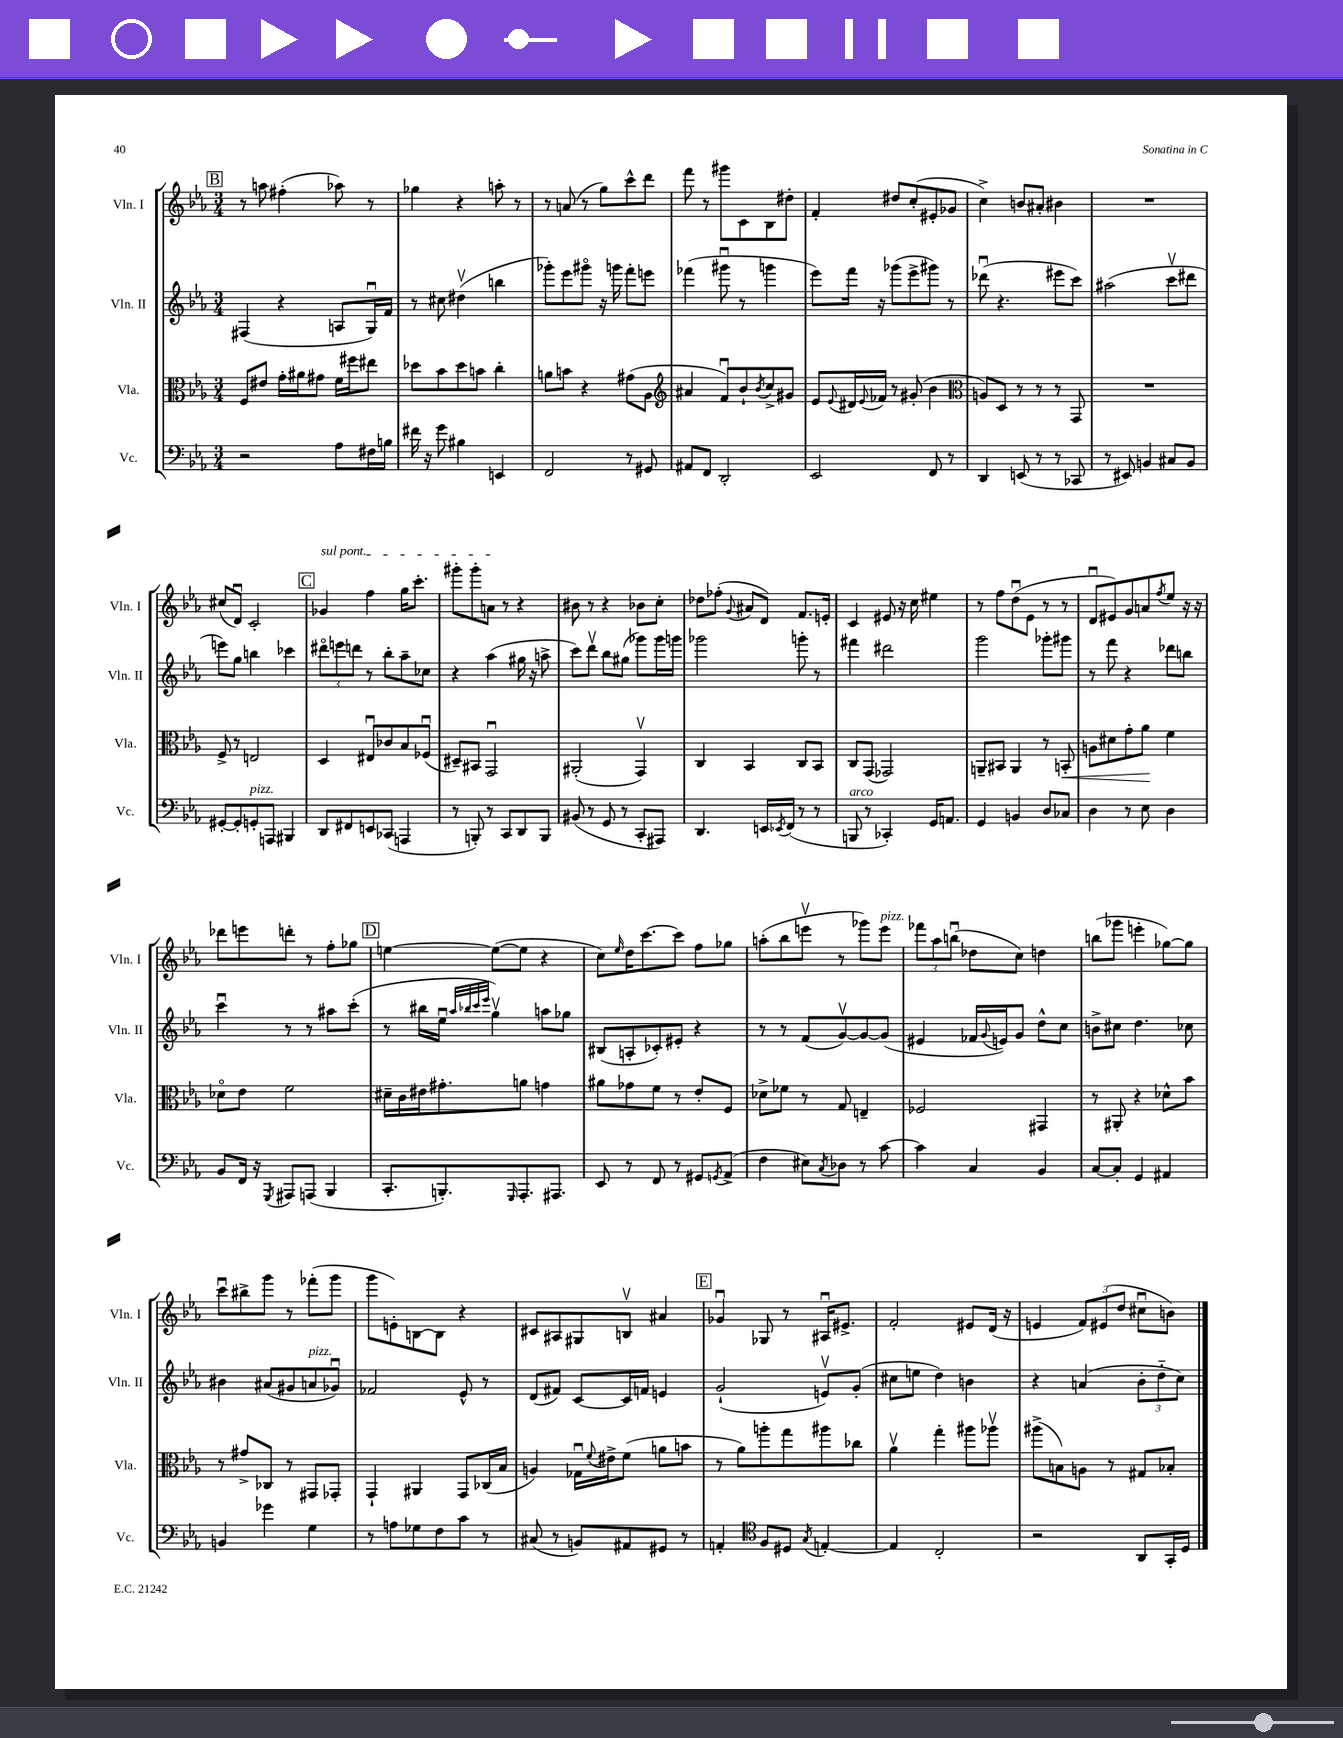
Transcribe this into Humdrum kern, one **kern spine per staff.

**kern	**kern	**kern	**kern
*staff4	*staff3	*staff2	*staff1
*clefF4	*clefC3	*clefG2	*clefG2
*k[b-e-a-]	*k[b-e-a-]	*k[b-e-a-]	*k[b-e-a-]
*M3/4	*M3/4	*M3/4	*M3/4
2r	8F	(4F#	8r
.	8e#	.	8aa
.	16g'	4r	(4ff#'
.	16a#	.	.
.	8g#	.	.
8A-	16f	8A	8aa-)
.	16ff#	.	.
16F#	8ee#	16Gu)	8r
16B	.	16f	.
=	=	=	=
16f#	8dd-	8r	4gg-
16r	.	.	.
8g	8b-	8cc#	.
4B#	8dd-	(4dd#v	4r
.	8b	.	.
4EE	4cc'	4bb	8aa'
.	.	.	8r
=	=	=	=
2FF	8a	8ggg-')	8r
.	8b	8eee-	(8a
.	4r	8ggg#o	8r
.	.	16r	8gg)
.	.	16ggg	.
8r	(8g#	8fff'	8ccc^^
8GG#	8A-	8eee	8ddd
=	=	=	=
*	*clefG2	*	*
8AA#	4a#	(4fff-	8fff
8FF	.	.	8r
2DD'	8fu)	8ggg#u	8ggg#
.	8b-`	8r	8c
.	8qb-	.	.
.	8cc^	4ggg	8B-
.	8g#	.	8dd#'
=	=	=	=
2EE-	8e-	8eee-)	4f'
.	8qqe-	.	.
.	16d#	16fff	.
.	8qqe-	.	.
.	16f-	16r	.
.	8r	(8ggg-	8dd#
.	(8g#'	8eee-^	(8cc'
8FF	4b-	8ggg#)	8e#'
8r	.	8r	8g-
=	=	=	=
*	*clefC3	*	*
4DD	8A)	(8ddd-u	4cc^)
.	8D	4.r	.
(8EE	8r	.	8b
8r	8r	.	8a#'
8r	8r	8eee#	4b#
8CC-	8GG	8ccc)	.
=	=	=	=
8r	2.r	(2aa#	2.r
8EE#)	.	.	.
4BB	.	.	.
8C#	.	8cccv	.
8BB	.	8ddd#	.
=	=	=	=
[8GG#'	8F^	8eee)	(8cc#
8GG#']	8r	8gg	8du)
8GG'	2E	4bb	2c'
8AAA	.	.	.
4BBB#	.	4ccc-	.
=	=	=	=
8DD	4D	12ddd#o	4g-
.	.	12eee	.
8FF#	.	.	.
.	.	12ddd	.
8EE	8E#u	8r	4ff
(8CC-	8c-	8bb-'	.
4AAA	8B-	8aa-~	16gg
.	.	.	8.ccc'
.	(8F-u	8cc-	.
=	=	=	=
8r	8D#~)	4r	8ggg#'
8BBB')	8BB#	.	8ggg#'
8r	2GGu	(4aa-	8a
8CC	.	.	8r
8DD	.	16gg#	4r
.	.	16r	.
8BBB	.	8aa^	.
=	=	=	=
(8BB#	(2AA#'	8ccc)	8b#
8r	.	8dddv	8r
8GG	.	8bb-	4r
8r	.	(8gg#	.
8CC'	4GGv)	8ggg-)	8b-
8AAA#)	.	16ggg-	8cc'
.	.	16ggg	.
=	=	=	=
4.DD	4C	2ggg-	8dd-
.	.	.	(8ff-'
.	.	.	8qqg
.	4BB-	.	8a#
16EE	.	.	8d)
8qEE-	.	.	.
(16FF	.	.	.
8r	8C	8ggg'	8.f
8r	8BB-	8r	.
.	.	.	16e'
=	=	=	=
8BBB	8C	4fff#	4c
8r	(8GG	.	.
4CC-')	2GG-)	2ddd#	8e#
.	.	.	16r
.	.	.	16cc
16GG	.	.	4ee#
8.AA	.	.	.
=	=	=	=
4GG	8AA~	2ggg	8r
.	8BB#	.	8ff
4BB	4AA	.	(8ddu
.	.	.	8e-
8D	8r	8ggg-'	8r
8C-	8BB'	8ggg#	8r
=	=	=	=
4D	8A	8r	8du
.	8d#	8fff	8e#)
8r	8g'	4r	8g
8E-	8a-	.	8a
.	.	.	8qff
4D	4f	8ddd-	8ee-
.	.	8bb	16r
.	.	.	16r
=	=	=	=
8BB-	8d-o	4cccu	8ddd-
16FF	8e-	.	8eee
16r	.	.	.
8qGGG	.	.	.
8AAA#	2f	8r	8ddd'
(8AAA	.	8r	8r
4BBB-	.	8aa#	8ff'
.	.	(8ccc'	8gg-
=	=	=	=
8.CC'	16d#~	8r	[4ee
.	16c	.	.
.	16e#	16bb#	.
8.BBB')	8.g#'	16ee-u	.
.	.	32qqaa-	.
.	.	32qqbb-	.
.	.	32qqccc	.
.	.	32qqeee-	.
.	.	4ggv)	(8ee_
16qqGGG	.	.	.
8.AAA-'	8a	.	8ee]
.	4g	8aa	4r
8.AAA#	.	.	.
.	.	8gg-	.
=	=	=	=
8EE-	8a#	(8B#	8cc)
.	.	.	16qqee-
8r	8g-	8A'	16dd
.	.	.	[8.ccc
8FF	8f	8c-')	.
8r	8r	8e#'	8ccc]
8GG#	8e-'	4r	8ff
8qGG	.	.	.
(8AA-^	8F	.	8gg-
=	=	=	=
4F	8d-^	8r	(8aa'
.	8f-	8r	8bb-
8E#)	8r	(8f	8eeev
8qC	.	.	.
8D-	8G	[8gv)	8r
8r	4E~	8g_	8ggg-)
[8c	.	(8g]	8eee
=	=	=	=
4c]	2F-	4e#	12fff-
.	.	.	12aa-
.	.	.	(12bbu
4C	.	16f-	8dd-
.	.	8qqg	.
.	.	16e)	.
.	.	8g	8cc)
4BB-	4GG#	8dd^^	4dd
.	.	8cc	.
=	=	=	=
[8C	8r	8b^	(8bb
8C']	8AA#'	8cc#	8ggg-
4GG	4r	4.dd	4eee'
4AA#	8d-^^	.	[8gg-)
.	8b-	8cc-	8gg-]
=	=	=	=
4BB	8r	4b#	8cccu
.	8g#^	.	8bb#^
4g-	8C-	(8a#	8ggg
.	8r	8g#	8r
4G	8GG#	8a	(8fff-'
.	8GG-'	8g-u)	8ggg
=	=	=	=
8r	4GG`	2f-	8ggg
8A	.	.	8e')
8G-	4AA#	.	[8B
8F	.	.	8B]
8c	8GG	8e-^^	4r
8r	(16C-	8r	.
.	16B-	.	.
=	=	=	=
(8C#	4A)	(8d	8c#
8r	.	8f#)	8A#
8BB)	16G-u	[8c	8G#
.	8qqf	.	.
.	16e#^	.	.
8AA#	(8f	16c]	8Bv
.	.	16f	.
8GG#	8a	4e	4a#
8r	8b	.	.
=	=	=	=
4AA'	8r	(2g`	4g-u
.	8a-)	.	.
*clefC4	*	*	*
8F	8aa'	.	8G-
8D#	8gg	.	8r
8qG	.	.	.
[4E'	8aa#	8ev)	16A#u
.	.	.	8.e#^
.	8cc-	(8g'	.
=	=	=	=
4E]	4a-v	8cc#	2f'
.	.	8ee	.
2C'	4gg'	4dd)	.
.	8aa#	4b	8e#
.	8aa-v	.	(16d
.	.	.	16r
=	=	=	=
2r	(8aa#^	4r	4e
.	8B)	.	.
.	8A	(4a	12f)
.	.	.	(12e#
.	8r	.	.
.	.	.	12dd
8AA-	8G#	12b-'	8cc#u
.	.	12dd'~	.
16GG'	8B-'	.	8b)
.	.	12cc)	.
16D	.	.	.
==	==	==	==
*-	*-	*-	*-
